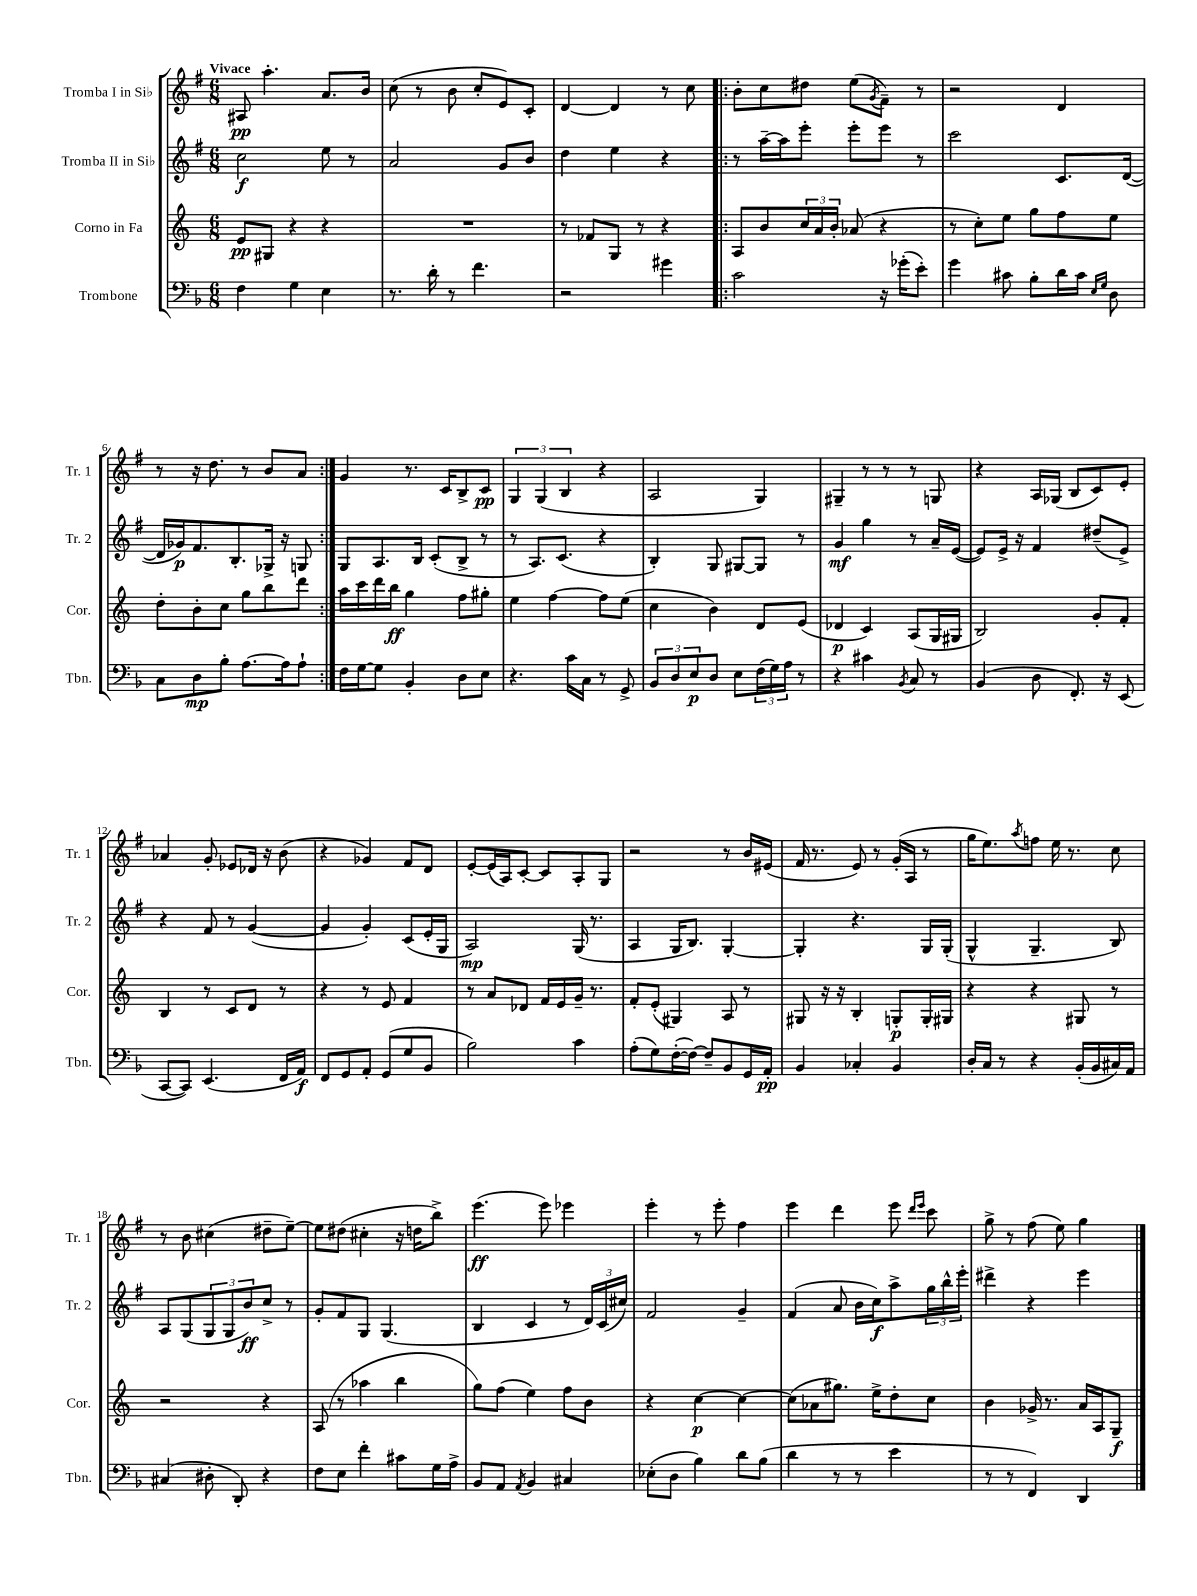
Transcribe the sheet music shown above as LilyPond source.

<<
\new StaffGroup <<
\new Staff = "s0" \with { instrumentName = "Tromba I in Sib" shortInstrumentName = "Tr. 1" } {
    \clef treble \key g \major \numericTimeSignature \time 6/8 \tempo "Vivace"
    ais8\pp a''4.-. a'8. b'16 |
    c''8( r8 b'8 c''8-. e'8) c'8-. |
    d'4~ d'4 r8 c''8 |
    \repeat volta 2 { b'8-. c''8 dis''8 e''8( \acciaccatura { g'8 } fis'8--) r8 |
    r2 d'4 |
    r8 r16 d''8. r8 b'8 a'8 | }
    g'4 r8. c'16 b8-> c'8\pp |
    \tuplet 3/2 { g4 g4( b4 } r4 |
    a2 g4) |
    gis4-- r8 r8 r8 g8 |
    r4 a16 ges16( b8 c'8) e'8-. |
    aes'4 g'8-. ees'8 des'16 r16 b'8( |
    r4 ges'4) fis'8 d'8 |
    e'8~-. e'16( a16) c'8~-. c'8 a8-. g8 |
    r2 r8 b'16 eis'16( |
    fis'16 r8. e'8) r8 g'16-.( a16 r8 |
    g''16 e''8.) \acciaccatura { a''8 } f''8 e''16 r8. c''8 |
    r8 b'8 cis''4( dis''8-- e''8~--) |
    e''8 dis''8( cis''4-. r16 d''16 b''8->) |
    e'''4.\ff( e'''8) ees'''4 |
    e'''4-. r8 e'''8-. fis''4 |
    e'''4 d'''4 e'''8 \grace { d'''16 e'''16 } c'''8 |
    g''8-> r8 fis''8( e''8) g''4 \bar "|." |
}
\new Staff = "s1" \with { instrumentName = "Tromba II in Sib" shortInstrumentName = "Tr. 2" } {
    \clef treble \key g \major \numericTimeSignature \time 6/8
    c''2\f e''8 r8 |
    a'2 g'8 b'8 |
    d''4 e''4 r4 |
    \repeat volta 2 { r8 a''16~-- a''16 e'''8-. e'''8-. e'''8 r8 |
    c'''2 c'8. d'16~( |
    d'16 ges'16\p) fis'8. b8.-. ges16-> r16 g8 | }
    g8 a8. b16 c'8-.( b8-> r8 |
    r8 a8.) c'8.( r4 |
    b4-.) g8 gis8~ gis8 r8 |
    g'4\mf g''4 r8 a'16-- e'16~( |
    e'8) e'16-> r16 fis'4 dis''8--( e'8->) |
    r4 fis'8 r8 g'4~( |
    g'4 g'4-.) c'8( e'16-. g16 |
    a2\mp) g16( r8. |
    a4 g16 b8.) g4~-. |
    g4-. r4. g16 g16-.( |
    g4-^ g4.-- b8) |
    a8 g8( \tuplet 3/2 { g8 g8 b'8\ff) } c''8-> r8 |
    g'8-. fis'8 g8 g4.( |
    b4 c'4 r8 \tuplet 3/2 { d'16) c'16( cis''16) } |
    fis'2 g'4-- |
    fis'4( a'8 b'16 c''16\f) a''8-> \tuplet 3/2 { g''16 b''16-^ e'''16-. } |
    dis'''4-> r4 e'''4 \bar "|." |
}
\new Staff = "s2" \with { instrumentName = "Corno in Fa" shortInstrumentName = "Cor." } {
    \clef treble \key c \major \numericTimeSignature \time 6/8
    e'8\pp gis8 r4 r4 |
    R2. |
    r8 fes'8 g8 r8 r4 |
    \repeat volta 2 { a8 b'8 \tuplet 3/2 { c''16 a'16 b'16-. } aes'8( r4 |
    r8 c''8-.) e''8 g''8 f''8 e''8 |
    d''8-. b'8-. c''8 g''8 b''8 d'''8 | }
    a''16 c'''16 d'''16 b''16\ff g''4 f''8 gis''8-. |
    e''4 f''4~ f''8 e''8( |
    c''4 b'4) d'8 e'8( |
    des'4\p c'4) a8( g16 gis16 |
    b2) g'8-. f'8-. |
    b4 r8 c'8 d'8 r8 |
    r4 r8 e'8 f'4 |
    r8 a'8 des'8 f'16 e'16 g'16-- r8. |
    f'8-. e'8-.( gis4) a8 r8 |
    gis8 r16 r16 b4-. g8-.\p g16-. gis16 |
    r4 r4 gis8 r8 |
    r2 r4 |
    a8( r8 aes''4 b''4 |
    g''8) f''8( e''4) f''8 b'8 |
    r4 c''4~\p c''4~ |
    c''8( aes'8 gis''8.) e''16-> d''8-. c''8 |
    b'4 ges'16-> r8. a'16 a16 g8--\f \bar "|." |
}
\new Staff = "s3" \with { instrumentName = "Trombone" shortInstrumentName = "Tbn." } {
    \clef bass \key f \major \numericTimeSignature \time 6/8
    f4 g4 e4 |
    r8. d'16-. r8 f'4. |
    r2 gis'4 |
    \repeat volta 2 { c'2 r16 ges'16-.( e'8-.) |
    g'4 cis'8 bes8-. d'16 cis'16 \grace { e16 g16 } d8 |
    c8 d8\mp bes8-. a8.~ a16 a8-! | }
    f16 g16~ g8 bes,4-. d8 e8 |
    r4. c'16 c16 r8 g,8-> |
    \tuplet 3/2 { bes,8 d8 e8\p } d8 e8 \tuplet 3/2 { f16( g16) a16 } r8 |
    r4 cis'4 \acciaccatura { bes,8 } c8 r8 |
    bes,4( d8 f,8.-.) r16 e,8( |
    c,8~ c,8) e,4.( f,16 a,16\f) |
    f,8 g,8 a,8-. g,8( g8 bes,8 |
    bes2) c'4 |
    a8-.( g8) f16~-.( f16~) f8-- bes,8 g,16 a,16-.\pp |
    bes,4 ces4-. bes,4 |
    d16-. c16 r8 r4 bes,16-.( bes,16 cis16) a,16 |
    cis4( dis8-. d,8-.) r4 |
    f8 e8 f'4-. cis'8 g16 a16-> |
    bes,8 a,8 \acciaccatura { a,8 } bes,4 cis4 |
    ees8-.( d8 bes4) d'8 bes8( |
    d'4 r8 r8 e'4 |
    r8 r8 f,4) d,4 \bar "|." |
}
>>
>>
